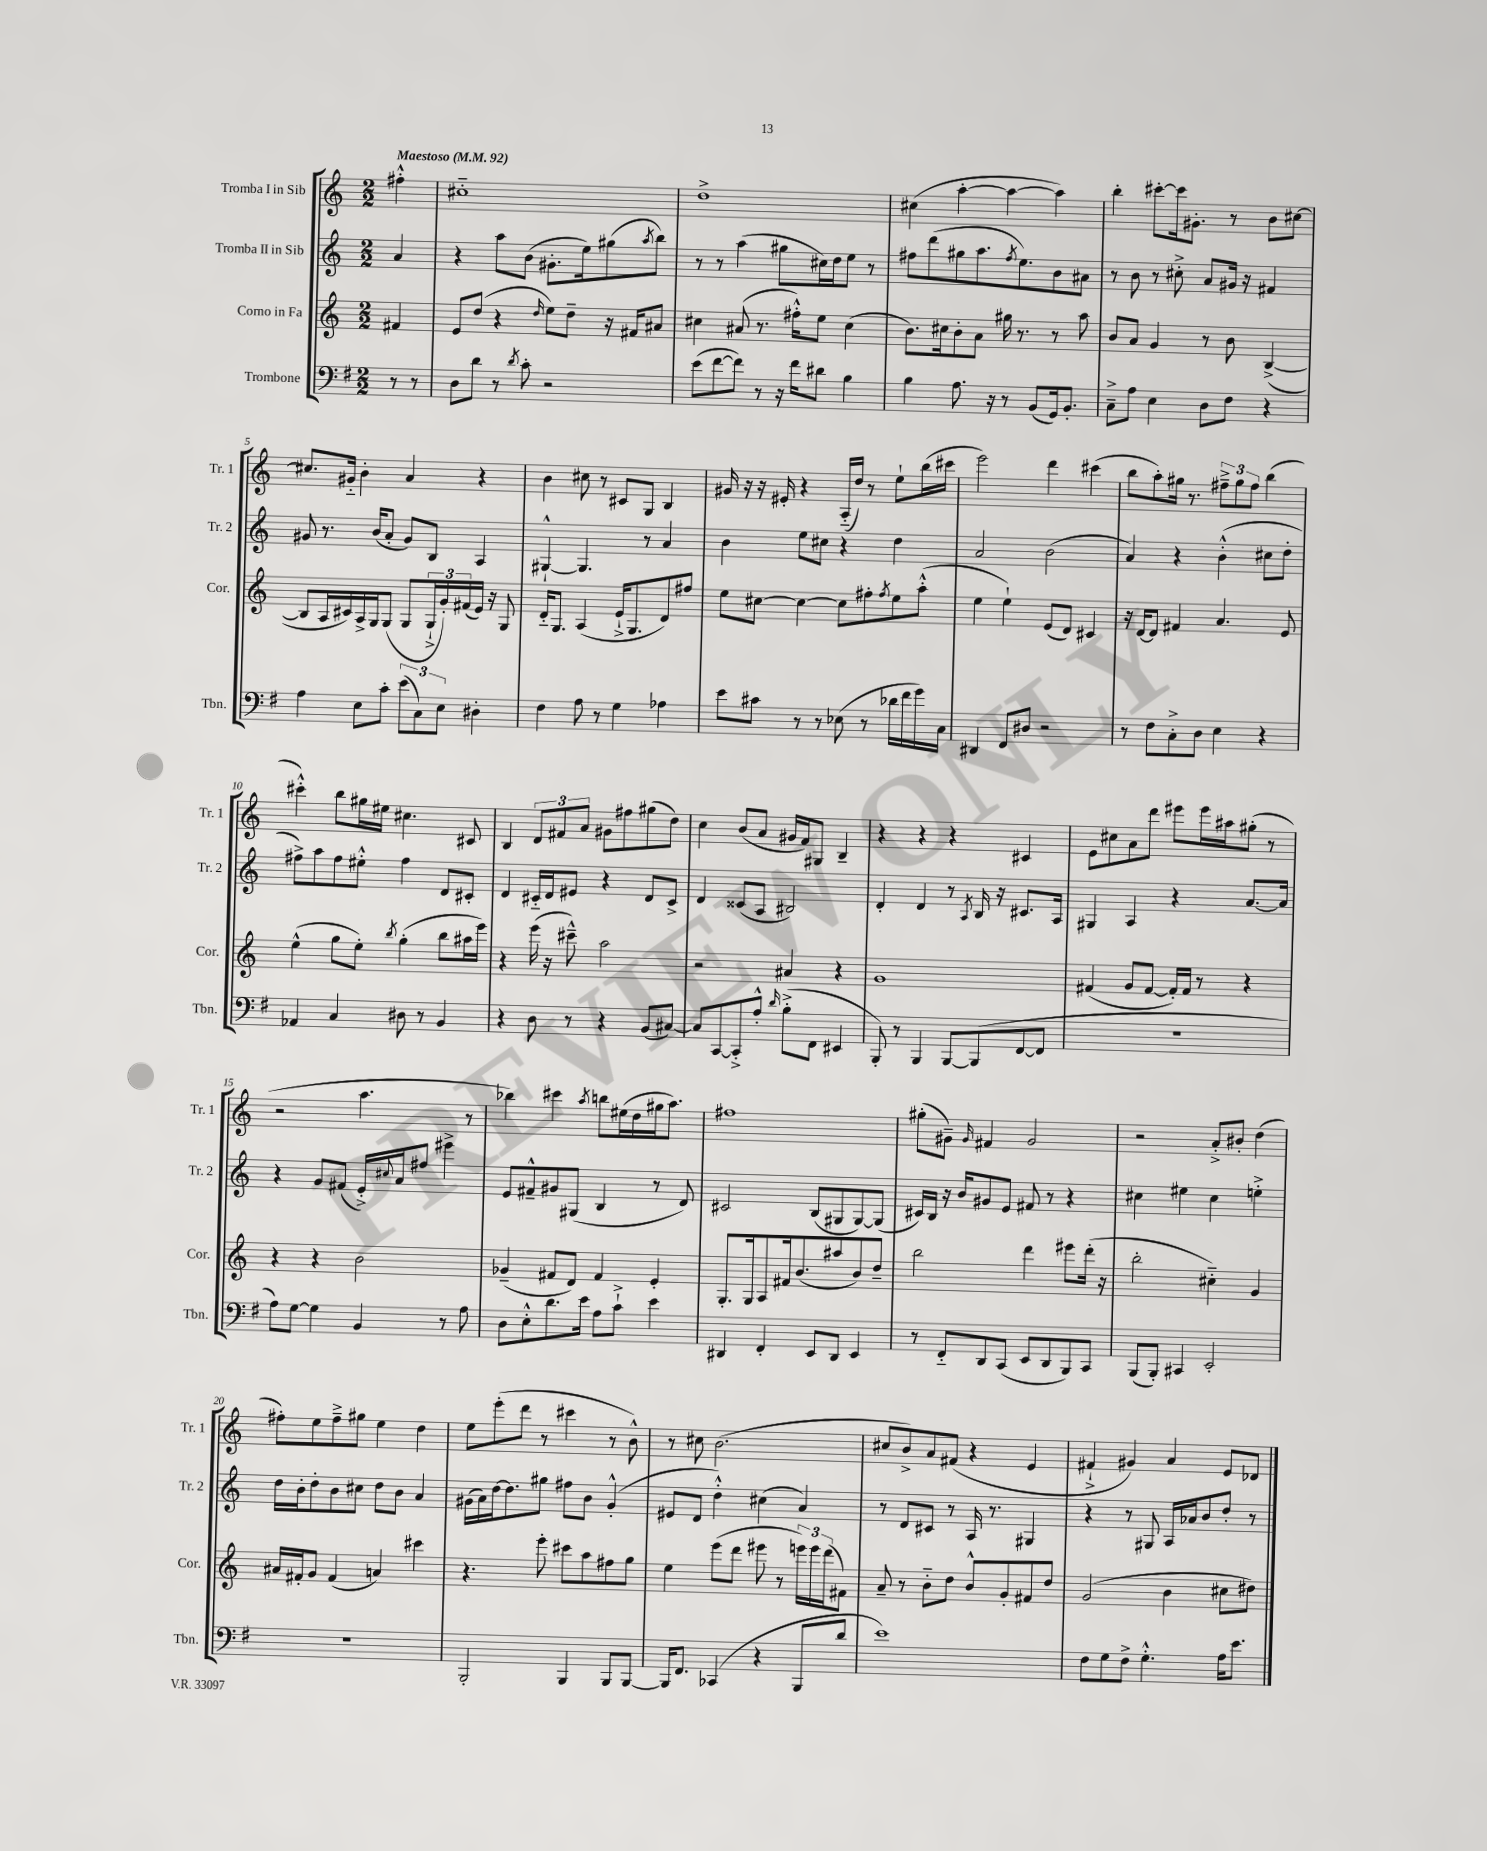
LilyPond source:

<<
\new StaffGroup <<
\new Staff = "s0" \with { instrumentName = "Tromba I in Sib" shortInstrumentName = "Tr. 1" } {
    \clef treble \key c \major \numericTimeSignature \time 2/2 \partial 4 \tempo "Maestoso" 4 = 92
    fis''4-.-^ |
    cis''1-_ |
    d''1-> |
    cis''4( a''4~-. a''4~ a''4) |
    b''4-. cis'''8~-. cis'''16 gis'8.-. r8 b'8 cis''8~ |
    cis''8. gis'16-_ b'4-. a'4 r4 |
    b'4 cis''8 r8 cis'8 g8 b4 |
    gis'16 r16 r16 eis'16-. r4 a16-_( d''16) r8 e''8-! b''16( cis'''16 |
    e'''2) d'''4 cis'''4( |
    b''8 a''8-.) gis''16 r8. \tuplet 3/2 { fis''8---> gis''8 fis''8 } b''4( |
    cis'''4-.-^) b''8 gis''16 eis''16 cis''4. cis'8 |
    b4 \tuplet 3/2 { d'8 fis'8 a'8 } gis'8 fis''8 gis''8( d''8) |
    c''4 b'8( a'8 gis'16 f'16) gis8 b4-- |
    r4 r4 r4 cis'4 |
    e'8 cis''8 a'8 d'''8 eis'''8 eis'''16 ais''16 gis''8-.( r8 |
    r2 a''4. r8 |
    bes''4) cis'''4 \acciaccatura { a''8 } b''8 eis''16( d''16 gis''16 a''8.) |
    fis''1 |
    gis''8-.( gis'8--) \grace { gis'16 } fis'4 gis'2 |
    r2 a'8-.-> bis'8-. d''4( |
    fis''8-.) e''8 fis''8---> gis''8 e''4 d''4 |
    e''8 e'''8-.( d'''8 r8 cis'''4 r8 b'8-^) |
    r8 cis''8 b'2.( |
    cis''8 b'8->) a'8 fis'8( r4 e'4 |
    fis'4-!-> gis'4) a'4 e'8 des'8 \bar "|." |
}
\new Staff = "s1" \with { instrumentName = "Tromba II in Sib" shortInstrumentName = "Tr. 2" } {
    \clef treble \key c \major \numericTimeSignature \time 2/2 \partial 4
    a'4 |
    r4 a''8 b'8( gis'8.-. e''16) gis''8( \acciaccatura { a''8 } b''8) |
    r8 r8 a''4( gis''8 cis''16) d''16 e''8 r8 |
    fis''8 d'''8( gis''8 a''8. \acciaccatura { fis''8 } e''8.) b'8 ais'8 |
    r8 b'8 r8 cis''8-.-> a'8 gis'16 r16 fis'4 |
    gis'8 r8. b'16( a'8-. gis'8) b8 a4 |
    gis4~-!-^ gis4. r8 a'4 |
    b'4 e''8 cis''8 r4 d''4 |
    a'2 b'2( |
    a'4) r4 b'4-.-^( cis''8 d''8-. |
    fis''8->) a''8 fis''8 eis''8-.-^ fis''4 d'8 cis'8-. |
    d'4 cis'16-_ d'16 eis'8 r4 d'8 cis'8-> |
    d'4 cisis'8( a8 bis2) |
    d'4-. d'4 r8 \acciaccatura { a8 } b16 r16 cis'8. a16 |
    gis4 a4 r4 a'8.~ a'16 |
    r4 g'8 fis'8( e'16-.->) \appoggiatura { cis''8 } a'16 fis''8 eis'''4-> |
    e'8 fis'8---^ gis'8 gis8( b4 r8 d'8) |
    cis'2 b8( gis8 gis8~) gis8( |
    cis'16) b16 r16 b'16 gis'8 e'8 fis'8 r8 r4 |
    cis''4 eis''4 cis''4 e''4-.-> |
    d''16 b'16-. d''8-. b'8 cis''8 d''8 b'8 a'4 |
    gis'16( a'16) d''16~ d''8. gis''8 fis''8 b'8 gis'4-.-^( |
    eis'8 d'8 d''4-.-^) cis''4( a'4) |
    r8 d'8 cis'8 r8 a16 r8. gis4 |
    r4 r8 gis8 a16 aes'16 b'8 d''8-. r8 \bar "|." |
}
\new Staff = "s2" \with { instrumentName = "Corno in Fa" shortInstrumentName = "Cor." } {
    \clef treble \key c \major \numericTimeSignature \time 2/2 \partial 4
    fis'4 |
    e'8 d''8( r4 \grace { d''16 } e''8) d''8-- r16 fis'16 ais'8 |
    cis''4 ais'8( r8. fis''16-.-^) e''8 cis''4( |
    b'8.) cis''16 b'8-. a'8 gis''16 r8. r8 a''8 |
    b'8 a'8 g'4 r8 b'8 b4~->( |
    b8 a16 cis'16) a16-> g16 g8( g8 \tuplet 3/2 { g16-!-> g'16-.) fis'16( } e'16) r16 g8 |
    d'16-_ g8. a4( e'16-!-> g8. d'8) fis''8 |
    e''8 cis''8~ cis''4~ cis''8 fis''8-. \acciaccatura { fis''8 } e''8 a''8-.-^( |
    e''4 e''4-!) e'8( d'8) cis'4 |
    r16 d'16~ d'8 fis'4 a'4. e'8 |
    e''4-^( g''8 e''8-.) \acciaccatura { b''8 } g''4-.( b''8 ais''16 e'''16) |
    r4 e'''16( r16 cis'''8---^) a''2 |
    r2 ais'4 r4 |
    g'1 |
    fis'4( g'8 fis'8~ fis'16-.) fis'16 r8 r4 |
    r4 r4 b'2 |
    ges'4--( fis'8 d'8) fis'4 e'4-. |
    g8.-. g16 a8 fis'16 b'8.( ais''8 b'8) d''8-- |
    b''2 d'''4 eis'''8 d'''16-.( r16 |
    b''2-. cis''4-_) g'4 |
    ais'16 fis'16-. g'8 fis'4( a'4) cis'''4 |
    r4. e'''8-. cis'''8 a''8 fis''8 g''8 |
    e''4 e'''8( d'''8 eis'''8 r8 \tuplet 3/2 { e'''16) e'''16 d'''16( } fis'8) |
    a'8-- r8 b'8-_ d''8 b'8-^ g'8-. fis'8 d''8 |
    g'2( b'4 cis''8 dis''8) \bar "|." |
}
\new Staff = "s3" \with { instrumentName = "Trombone" shortInstrumentName = "Tbn." } {
    \clef bass \key g \major \numericTimeSignature \time 2/2 \partial 4
    r8 r8 |
    d8 d'8 r8 \acciaccatura { d'8 } c'8-. r2 |
    e'8( fis'8~ fis'8) r8 r16 fis'16 dis'8 b4 |
    b4 a8. r16 r8 b,8( g,16) b,8.-. |
    c8---> a8 e4 d8 fis8 r4 |
    a4 e8 c'8-. \tuplet 3/2 { e'8( c8) e8 } dis4-. |
    fis4 a8 r8 g4 aes4 |
    e'8 cis'8 r8 r8 ees8( r8 des'16 fis'16 g'16) c16 |
    dis,4 fis,8 dis8 r2 |
    r8 fis8 c8-.-> d8 e4 r4 |
    aes,4 c4 dis8 r8 b,4 |
    r4 d8 r8 r4 b,8( cis8~) |
    cis8 c,8~ c,8-.-> a8-.-^ \grace { d'16 } b8-.->( fis,8 eis,4 |
    b,,8-.) r8 b,,4 b,,8~ b,,8( fis,8~ fis,8 |
    r1 |
    a8) g8~ g4 b,4 r8 a8 |
    d8 e8-.-^ d'8. e'16 a8 c'8-!-> e'4 |
    dis,4 fis,4-. e,8 dis,8 e,4 |
    r8 fis,8-_ d,8 c,8( e,8 d,8 b,,8) c,8 |
    b,,8( b,,8-.) cis,4 e,2-. |
    r1 |
    b,,2-. b,,4 b,,8 b,,8~ |
    b,,16 fis,8. ces,4( r4 b,,8 d'8 |
    e'1) |
    fis8 g8 fis8-> g4.-.-^ a16 e'8. \bar "|." |
}
>>
>>
